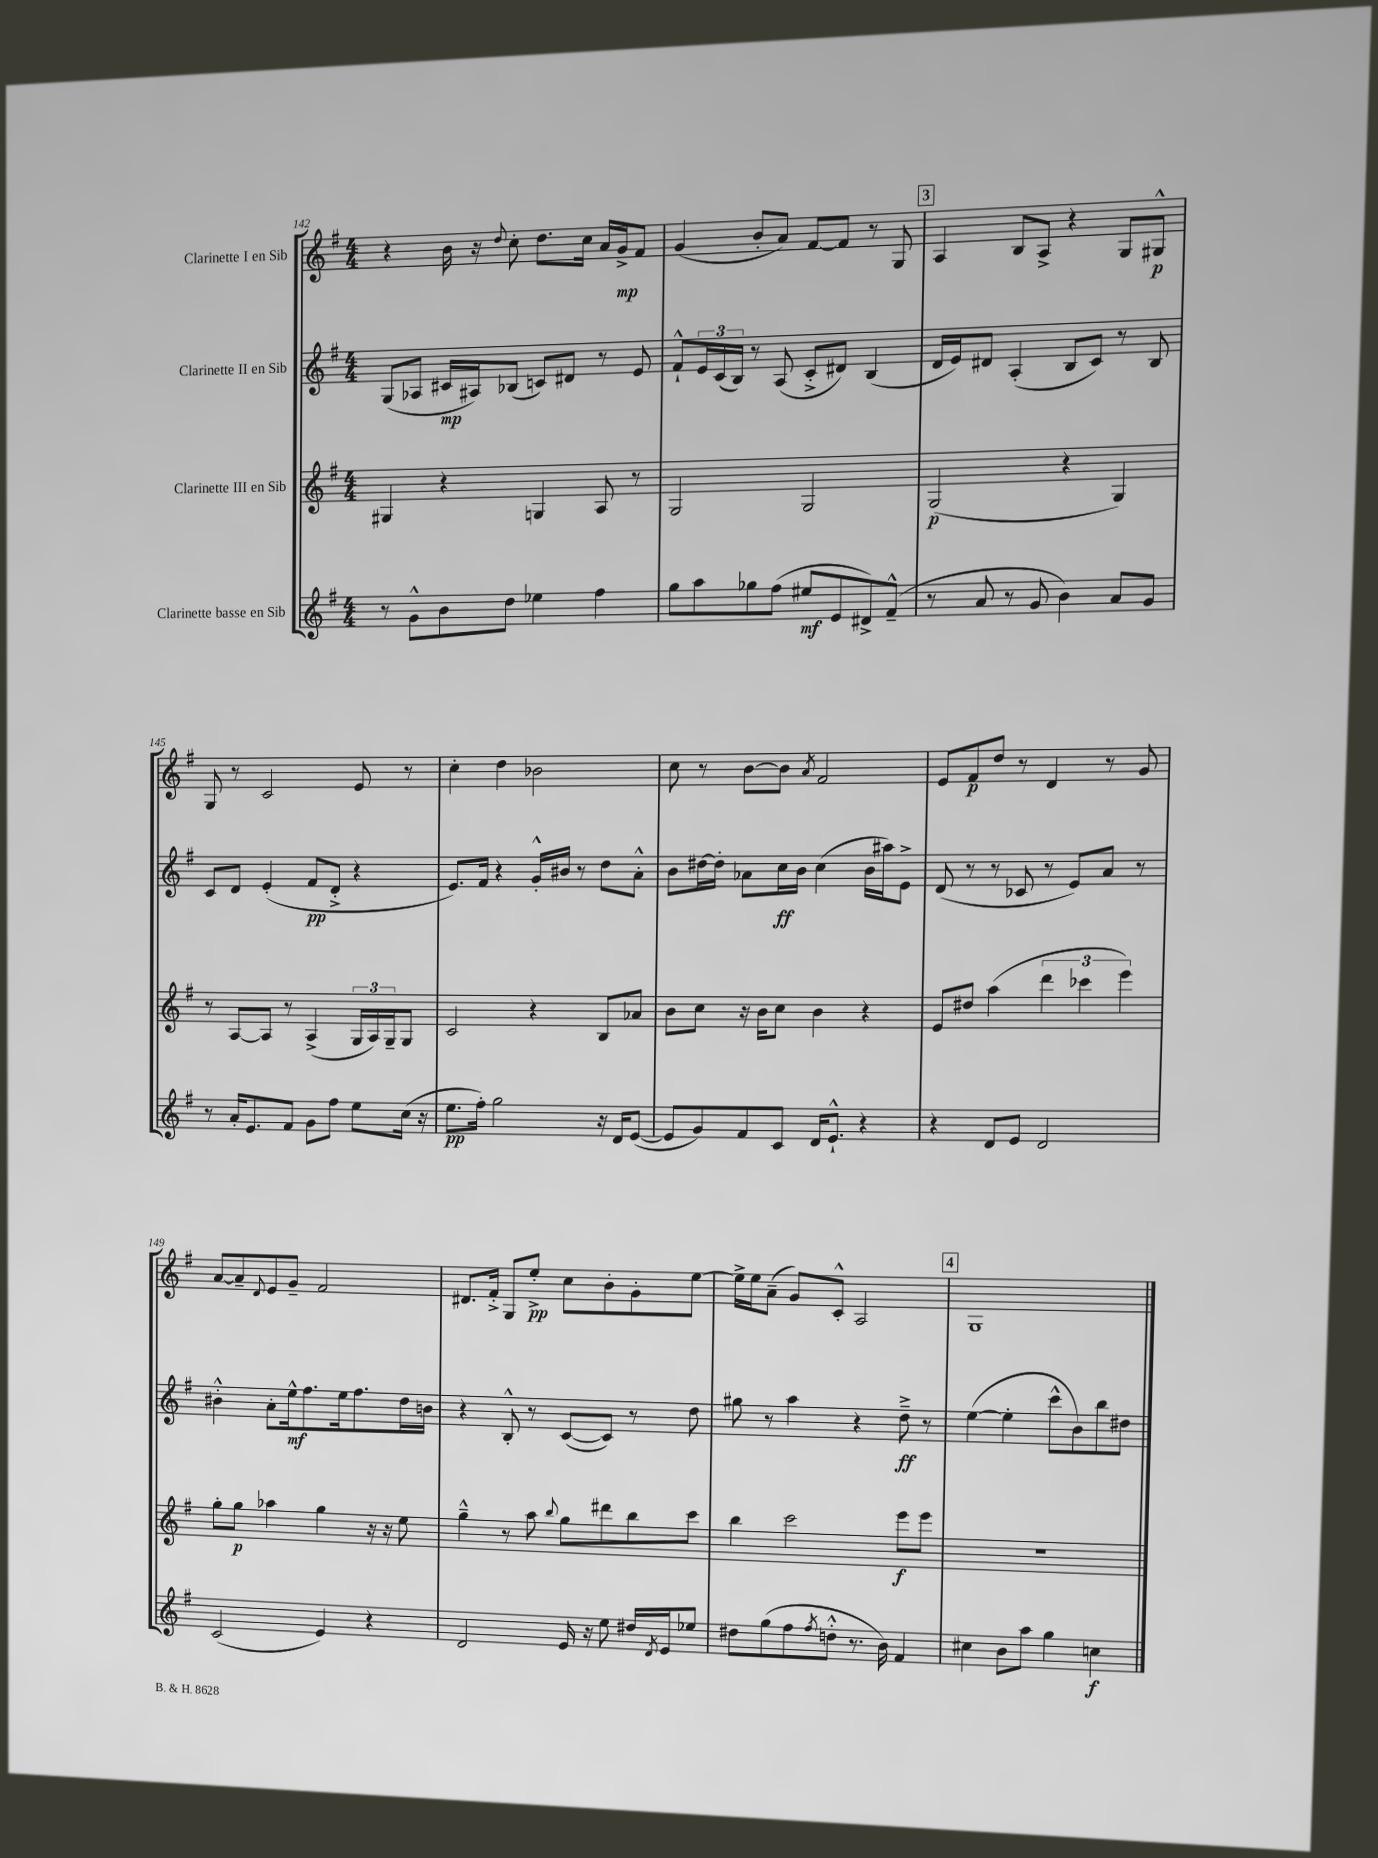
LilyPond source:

<<
\new StaffGroup <<
\new Staff = "s0" \with { instrumentName = "Clarinette I en Sib" } {
    \clef treble \key g \major \numericTimeSignature \time 4/4
    r4 b'16 r16 \appoggiatura { d''8 } c''8-. d''8. c''16 a'16 g'16->\mp fis'8 |
    g'4( b'8-. a'8) fis'8~ fis'8 r8 g8 |
    \mark \markup { \box "3" } a4 b8 a8-> r4 g8 gis8-^\p |
    g8 r8 c'2 e'8 r8 |
    c''4-. d''4 bes'2 |
    c''8 r8 b'8~ b'8 \acciaccatura { a'8 } fis'2 |
    e'8 fis'8\p d''8 r8 d'4 r8 g'8 |
    a'8~ a'8-- \appoggiatura { d'8 } e'8 g'8-- fis'2 |
    dis'8. fis'16-.-> g8 e''8-.->\pp c''8 b'8-. g'8-. e''8~ |
    e''16-> e''16 a'8--( g'8) c'8-.-^ a2 |
    \mark \markup { \box "4" } g1 \bar "|." |
}
\new Staff = "s1" \with { instrumentName = "Clarinette II en Sib" } {
    \clef treble \key g \major \numericTimeSignature \time 4/4
    g8( aes8 cis'16\mp ais16) bes8( c'8) dis'8 r8 e'8 |
    fis'8-!-^ \tuplet 3/2 { e'16 c'16( b16) } r8 a8( c'8-.-> dis'8) b4( |
    \mark \markup { \box "3" } d'16 e'16) dis'8 a4-.( b8 c'8) r8 b8 |
    c'8 d'8 e'4-.( fis'8\pp d'8-.-> r4 |
    e'8.) fis'16 r4 g'16-.-^ bis'16 r8 d''8 a'8-.-^ |
    b'8 dis''16~ dis''16-. aes'8 c''16\ff b'16 c''4( b'16 ais''16) e'8-> |
    d'8( r8 r8 ces'8 r8 e'8) a'8 r8 |
    bis'4-.-^ a'8-. e''16-^\mf fis''8. e''16 fis''8. d''16 b'16 |
    r4 b8-.-^ r8 c'8~( c'8) r8 d''8 |
    gis''8 r8 a''4 r4 d''8--->\ff r8 |
    \mark \markup { \box "4" } e''4~( e''4-. c'''8-^ b'8) b''8 dis''8 \bar "|." |
}
\new Staff = "s2" \with { instrumentName = "Clarinette III en Sib" } {
    \clef treble \key g \major \numericTimeSignature \time 4/4
    gis4 r4 g4 a8 r8 |
    g2 g2 |
    \mark \markup { \box "3" } g2\p( r4 g4) |
    r8 a8~ a8 r8 a4->( \tuplet 3/2 { g16 a16) g16-- } g8 |
    c'2 r4 b8 aes'8 |
    b'8 c''8 r16 b'16 c''8 b'4 r4 |
    e'8 dis''8 a''4( \tuplet 3/2 { d'''4 ces'''4 e'''4) } |
    g''8-. g''8\p aes''4 g''4 r16 r16 e''8 |
    g''4---^ r8 a''8 \appoggiatura { b''8 } g''8 dis'''8 b''8 c'''8 |
    b''4 c'''2 e'''8\f e'''8 |
    \mark \markup { \box "4" } R1 \bar "|." |
}
\new Staff = "s3" \with { instrumentName = "Clarinette basse en Sib" } {
    \clef treble \key g \major \numericTimeSignature \time 4/4
    r8 g'8-^ b'8 d''8 ees''4 fis''4 |
    g''8 a''8 ges''8 fis''8( eis''8\mf e'8 dis'8->) fis'8---^( |
    \mark \markup { \box "3" } r8 a'8 r8 g'8 b'4) a'8 g'8 |
    r8 a'16-. e'8. fis'8 g'8 fis''8 e''8 c''16( r16 |
    e''8.\pp fis''16-.) g''2 r16 d'16 e'8~( |
    e'8 g'8) fis'8 c'8 d'16 e'8.-!-^ r4 |
    r4 d'8 e'8 d'2 |
    c'2( e'4) r4 |
    d'2 e'16 r16 e''8 dis''16 \acciaccatura { d'8 } e'16 ees''8 |
    dis''8 g''8( fis''8 \acciaccatura { fis''8 } d''8-.-^ r8. b'16) fis'4 |
    \mark \markup { \box "4" } cis''4 b'8 a''8 g''4 c''4\f \bar "|." |
}
>>
>>
\layout { \context { \Score currentBarNumber = #142 } }
